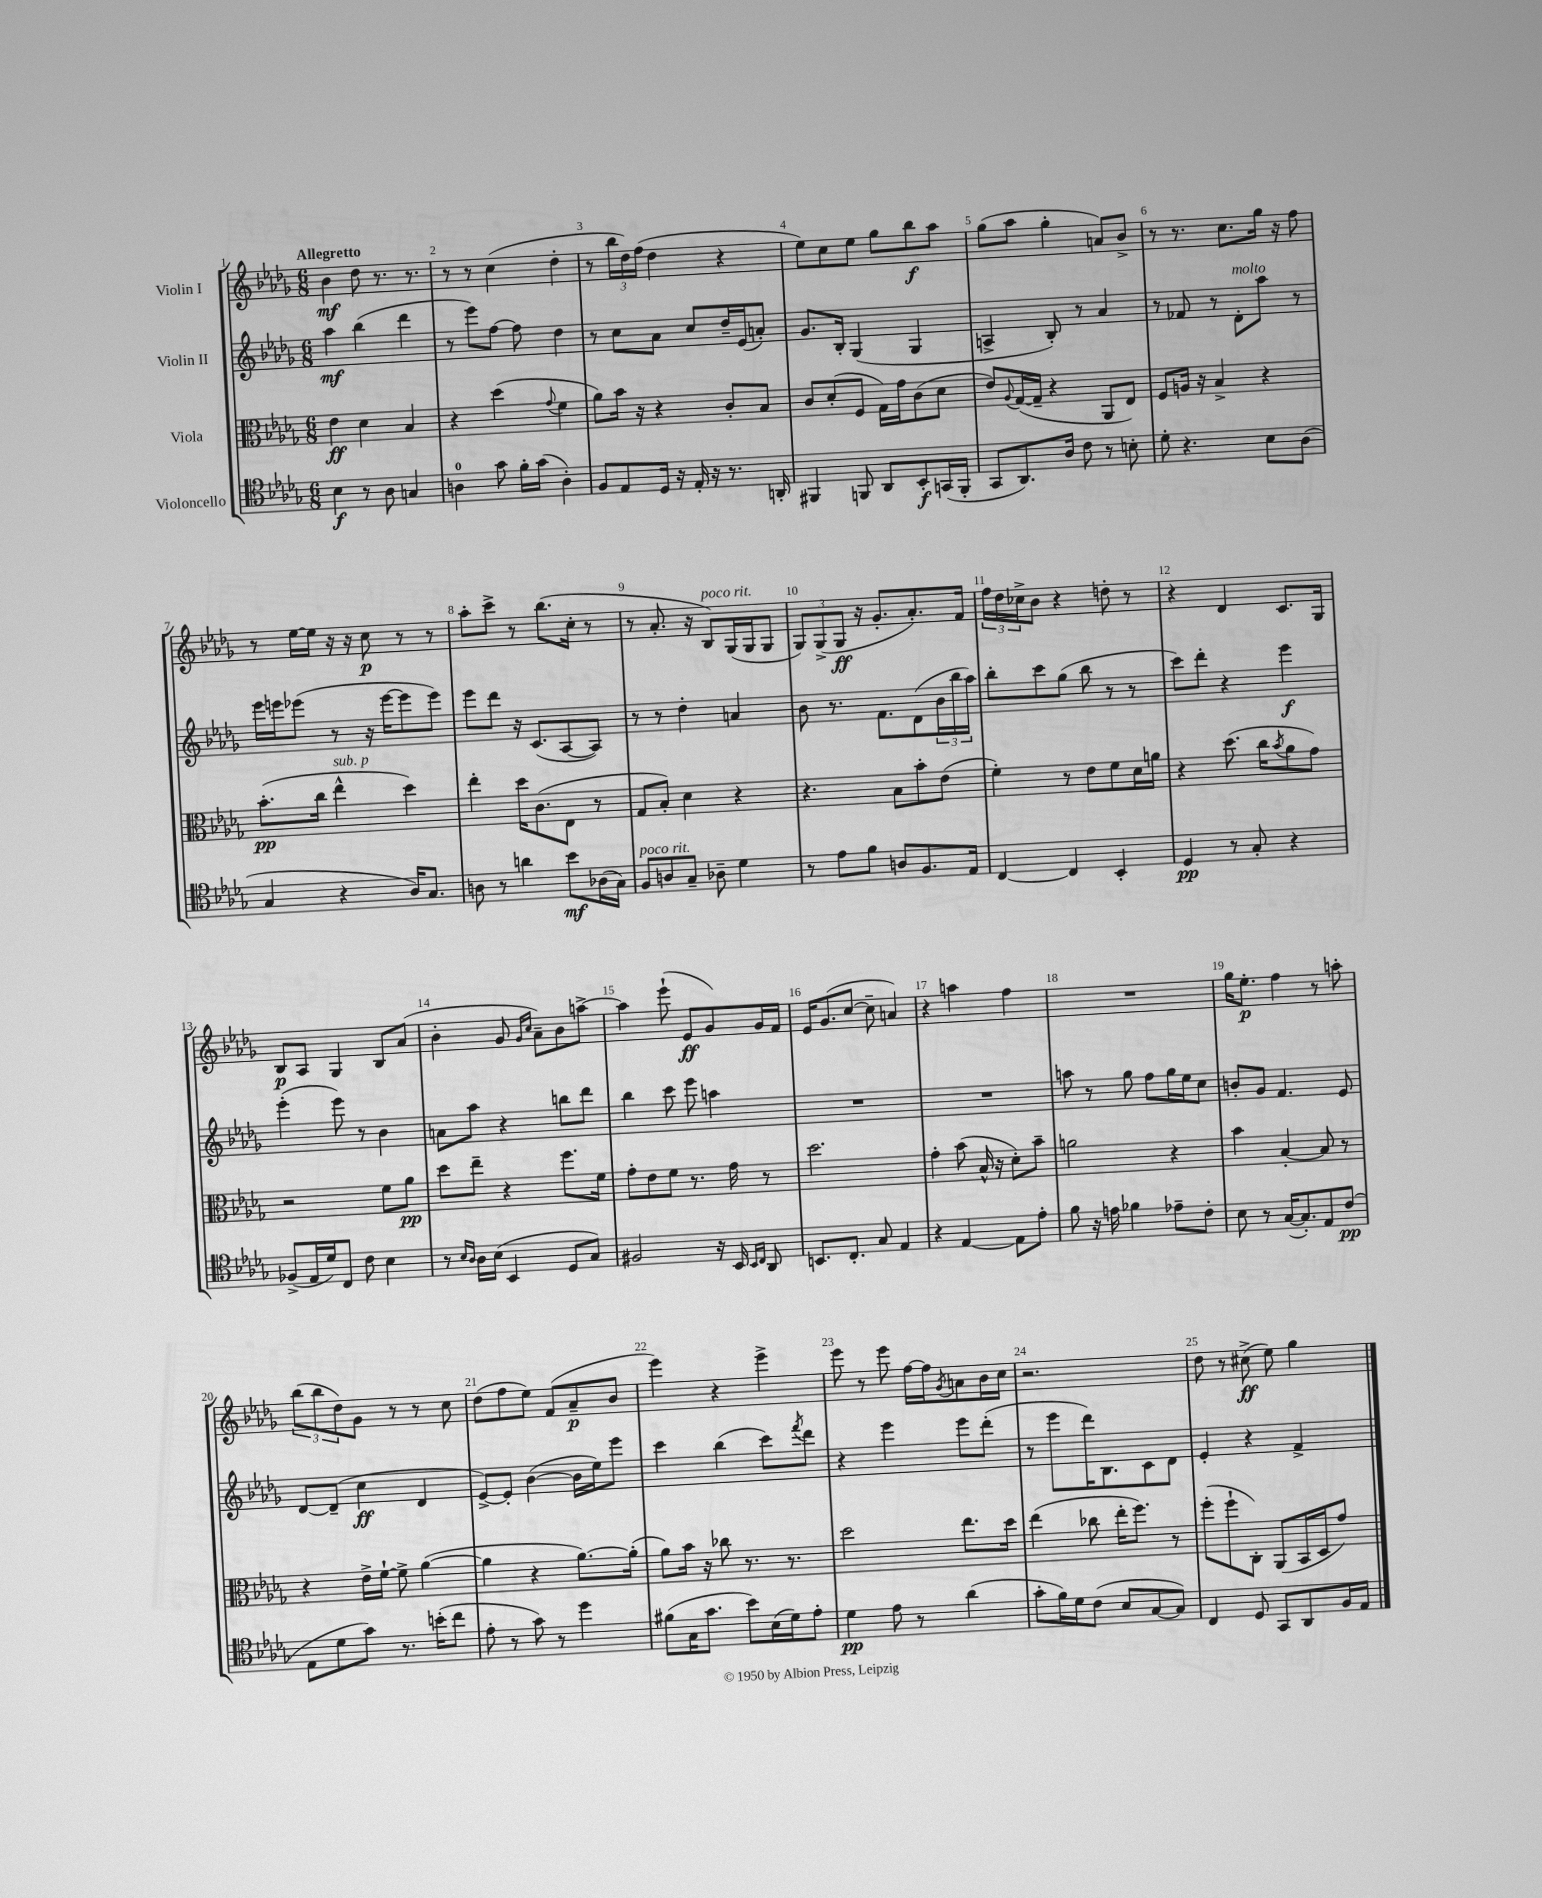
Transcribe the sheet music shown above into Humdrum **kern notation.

**kern	**dynam	**kern	**dynam	**kern	**dynam	**kern	**dynam
*part4	*part4	*part3	*part3	*part2	*part2	*part1	*part1
*staff4	*staff4	*staff3	*staff3	*staff2	*staff2	*staff1	*staff1
*I"Violoncello	*	*I"Viola	*	*I"Violin II	*	*I"Violin I	*
*clefC4	*	*clefC3	*	*clefG2	*	*clefG2	*
*k[b-e-a-d-g-]	*	*k[b-e-a-d-g-]	*	*k[b-e-a-d-g-]	*	*k[b-e-a-d-g-]	*
*M6/8	*	*M6/8	*	*M6/8	*	*M6/8	*
=1	=1	=1	=1	=1	=1	=1	=1
!	!	!	!	!	!	!LO:TX:a:B:t=Allegretto	!
4B-\	f	4e-\	ff	4aa-\	mf	4b-\	mf
8r	.	4d-\	.	(4bb-\	.	8dd-\	.
8A-\	.	.	.	.	.	8.r	.
4Gn/	.	4B-/	.	4ddd-\	.	.	.
.	.	.	.	.	.	8.r	.
=2	=2	=2	=2	=2	=2	=2	=2
4An\	.	4r	.	8r	.	8r	.
.	.	.	.	8eee-\L)	.	8r	.
8g-\	.	(4dd-\	.	[8ff\J	.	(4cc\	.
16f'\LL	.	.	.	8ff\]	.	.	.
(16g-\JJ	.	.	.	.	.	.	.
.	.	8qqg-/	.	.	.	.	.
4A'\)	.	4f\	.	4dd-\	.	4dd-'\	.
=3	=3	=3	=3	=3	=3	=3	=3
8F/L	.	8a-\L)	.	8r	.	8r	.
8E-/	.	16b-\Jk	.	8cc\L	.	24bb-\LL	.
.	.	.	.	.	.	24dd-\)	.
.	.	16r	.	.	.	.	.
.	.	.	.	.	.	(24ff\JJ	.
16D-/Jk	.	4r	.	8a-\J	.	4dd-\	.
16r	.	.	.	.	.	.	.
16E-'/	.	.	.	8cc/L	.	.	.
16r	.	.	.	.	.	.	.
8.r	.	8c'/L	.	16dd-~/L	.	4r	.
.	.	.	.	(16e-/J	.	.	.
.	.	8B-/J	.	8an'/J)	.	.	.
16AAn'/	.	.	.	.	.	.	.
=4	=4	=4	=4	=4	=4	=4	=4
4FF#X/	.	8c/L	.	8.g-/L	.	8ee-\L)	.
.	.	(8d-'/	.	.	.	8cc\	.
.	.	.	.	16B-'/Jk	.	.	.
8FFn/	.	8F/J	.	(4G-/	.	8ee-\J	.
8AA-/L	.	16G-\LL)	.	.	.	8gg-\L	.
.	.	16g-\J	.	.	.	.	.
8BB-'/	f	(8c\	.	4G-/	.	8bb-\	f
(16GGn/L	.	8d-\J	.	.	.	8aa-\J	.
16FF'/JJ	.	.	.	.	.	.	.
=5	=5	=5	=5	=5	=5	=5	=5
8GG-/L	.	8e-/L)	.	4An^/	.	(8gg-\L	.
.	.	8qqA-/	.	.	.	.	.
8.AA-/)	.	([16G-/L	.	.	.	8aa-\J	.
.	.	16G-~/JJ]	.	.	.	.	.
.	.	4r	.	8B-'/)	.	4gg-'\	.
16A-/Jk	.	.	.	.	.	.	.
8c\	.	.	.	8r	.	.	.
8r	.	8AA-/L	.	4a-/	.	8an/L)	.
8Bn'\	.	8E-/J)	.	.	.	8b-^/J	.
=6	=6	=6	=6	=6	=6	=6	=6
8d-'\	.	8F/L	.	8r	.	8r	.
4.r	.	16An/Jk	.	8f-X/	.	8.r	.
.	.	16r	.	.	.	.	.
.	.	4B-^/	.	8r	.	.	.
.	.	.	.	.	.	8.cc\L	.
!	!	!	!	!LO:TX:a:i:t=molto	!	!	!
.	.	.	.	8d-'\L	.	.	.
8B-\L	.	4r	.	8aa-\J	.	16gg-\Jk	.
.	.	.	.	.	.	16r	.
(8A-\J	.	.	.	8r	.	8ff\	.
!!LO:LB:g=z
=7	=7	=7	=7	=7	=7	=7	=7
4G-/	.	(8.b-'\L	pp	16eee-\LL	.	8r	.
.	.	.	.	16eeen\J	.	.	.
.	.	.	.	(8eee-X\J	.	[16ee-\LL	.
.	.	16cc\Jk	.	.	.	16ee-\JJ]	.
!	!	!LO:TX:a:i:t=sub. p	!	!	!	!	!
4r	.	4ee-^^\	.	8r	.	16r	.
.	.	.	.	.	.	16r	.
.	.	.	.	16r	.	8cc\	p
.	.	.	.	[16eee-\KL	.	.	.
16A-/KL)	.	4dd-\)	.	8eee-\]	.	8r	.
8.G-/J	.	.	.	.	.	.	.
.	.	.	.	8eee-\J)	.	8r	.
=8	=8	=8	=8	=8	=8	=8	=8
8An\	.	4ee-'\	.	8eee-\L	.	8aa-'\L	.
8r	.	.	.	8ddd-\J	.	8ccc^\J	.
4an\	.	16dd-\KL	.	16r	.	8r	.
.	.	(8.c\	.	(8.c/L	.	.	.
.	.	.	.	.	.	(8.bb-\L	.
8b-\L	mf	8E-\J	.	[8A-/	.	.	.
.	.	.	.	.	.	16cc'\Jk	.
(16A-X\L	.	8r	.	8A-/J])	.	8r	.
16G-\JJ)	.	.	.	.	.	.	.
=9	=9	=9	=9	=9	=9	=9	=9
!LO:TX:a:i:t=poco rit.	!	!	!	!	!	!	!
8F/L	.	8G-/L	.	8r	.	8r	.
8An/	.	8B-'/J)	.	8r	.	8.a-'/	.
8G-~/J	.	4d-\	.	4dd-'\	.	.	.
.	.	.	.	.	.	16r	.
!	!	!	!	!	!	!LO:TX:a:i:t=poco rit.	!
8A-X~\	.	.	.	.	.	8B-/L)	.
4d-\	.	4r	.	4an/	.	(16G-/L	.
.	.	.	.	.	.	16G-/J	.
.	.	.	.	.	.	8G-/J	.
=10	=10	=10	=10	=10	=10	=10	=10
8r	.	4.r	.	8b-\	.	12G-/L)	.
.	.	.	.	.	.	(12G-^/	.
8e-\L	.	.	.	8.r	.	.	.
.	.	.	.	.	.	12G-/J	ff
8f\J	.	.	.	.	.	16r	.
.	.	.	.	8.f\L	.	8.g-'/L	.
8An/L	.	8B-\L	.	.	.	.	.
8.F/	.	8b-'\	.	(8d-\	.	8.a-'/)	.
.	.	(8e-\J	.	24b-\L	.	.	.
.	.	.	.	24bb-\	.	.	.
16E-/Jk	.	.	.	.	.	16f/Jk	.
.	.	.	.	24aa-\JJ)	.	.	.
=11	=11	=11	=11	=11	=11	=11	=11
[4C/	.	4f'\)	.	8bb-'\L	.	24ff\LL	.
.	.	.	.	.	.	24dd-\	.
.	.	.	.	.	.	24cc-X^\J	.
.	.	.	.	8ccc\	.	8b-\J	.
4C/]	.	8r	.	(8gg-\J	.	4r	.
.	.	8e-\L	.	8bb-\	.	.	.
4BB-'/	.	8f\	.	8r	.	8ddn'\	.
.	.	16d-\L	.	8r	.	8r	.
.	.	16an\JJ	.	.	.	.	.
=12	=12	=12	=12	=12	=12	=12	=12
4D-/	pp	4r	.	8ccc\L)	.	4r	.
.	.	.	.	8ddd-'\J	.	.	.
8r	.	(8.dd-\	.	4r	.	4d-/	.
8G-'/	.	.	.	.	.	.	.
.	.	16cc\KL	.	.	.	.	.
.	.	8qb-/	.	.	.	.	.
4r	.	8a-\	.	4eee-\	f	8.c/L	.
.	.	8g-\J)	.	.	.	.	.
.	.	.	.	.	.	16G-/Jk	.
!!LO:LB:g=z
=13	=13	=13	=13	=13	=13	=13	=13
(8F-X^/L	.	2r	.	(4eee-'\	.	8B-/L	p
16E-/L	.	.	.	.	.	8A-/J	.
16d-/J)	.	.	.	.	.	.	.
8C/J	.	.	.	8eee-\)	.	4G-/	.
8c\	.	.	.	8r	.	.	.
4B-\	.	8f\L	.	4b-\	.	8B-/L	.
.	.	8a-\J	pp	.	.	(8a-/J	.
=14	=14	=14	=14	=14	=14	=14	=14
8r	.	8dd-\L	.	8an\L	.	4b-'\	.
16qqB-/LL	.	.	.	.	.	.	.
16qqA-/JJ	.	.	.	.	.	.	.
16A-\LL	.	8ee-~\J	.	8aa-\J	.	.	.
(16B-\JJ	.	.	.	.	.	.	.
4BB-/	.	4r	.	4r	.	8g-/	.
.	.	.	.	.	.	16qqg-/LL	.
.	.	.	.	.	.	16qqcc/JJ	.
.	.	.	.	.	.	8a-~\L)	.
8D-/L	.	8.ff\L	.	8bbn\L	.	8b-\	.
8G-/J)	.	.	.	8ddd-\J	.	[8aan^\J	.
.	.	16f\Jk	.	.	.	.	.
=15	=15	=15	=15	=15	=15	=15	=15
2F#X/	.	8g-'\L	.	4bb-\	.	4aa\]	.
.	.	8e-\	.	.	.	.	.
.	.	8f\J	.	8ccc\	.	(8eee-`\	.
.	.	8.r	.	8eee-\	.	8e-/L	ff
16r	.	.	.	4aan\	.	8g-/)	.
16BB-/	.	16g-\	.	.	.	.	.
16qqBB-/LL	.	.	.	.	.	.	.
16qqC/JJ	.	.	.	.	.	.	.
8AA-/	.	8r	.	.	.	16g-/L	.
.	.	.	.	.	.	16f/JJ	.
=16	=16	=16	=16	=16	=16	=16	=16
8.BBn/L	.	2.dd-\	.	2.r	.	16e-/KL	.
.	.	.	.	.	.	(8.g-/	.
8.C'/J	.	.	.	.	.	.	.
.	.	.	.	.	.	[8cc/J	.
8G-/	.	.	.	.	.	8cc~\]	.
4E-/	.	.	.	.	.	4an/)	.
=17	=17	=17	=17	=17	=17	=17	=17
4r	.	4g-'\	.	2.r	.	4r	.
[4E-/	.	(8b-\	.	.	.	4aan\	.
.	.	16B-^^/	.	.	.	.	.
.	.	16r	.	.	.	.	.
8E-\L]	.	8d-'\L)	.	.	.	4ff\	.
8e-'\J	.	8b-~\J	.	.	.	.	.
=18	=18	=18	=18	=18	=18	=18	=18
8f\	.	2an\	.	8aan\	.	2.r	.
16r	.	.	.	8r	.	.	.
16en\	.	.	.	.	.	.	.
4f-X\	.	.	.	8gg-\	.	.	.
.	.	.	.	8ff\L	.	.	.
8e-X~\L	.	4r	.	16gg-\L	.	.	.
.	.	.	.	16ee-\J	.	.	.
8c'\J	.	.	.	8cc\J	.	.	.
=19	=19	=19	=19	=19	=19	=19	=19
8B-\	.	4b-\	.	8bn'/L	.	16gg-\KL	.
.	.	.	.	.	.	8.ee-'\J	p
8r	.	.	.	8g-/J	.	.	.
([16G-/KL	.	[4B-'/	.	4.f/	.	4ff\	.
8.G-'/])	.	.	.	.	.	.	.
8E-/	.	8B-/]	.	.	.	8r	.
(8c/J	pp	8r	.	8e-/	.	8aan'\	.
!!LO:LB:g=z
=20	=20	=20	=20	=20	=20	=20	=20
8E-\L	.	4r	.	[8d-/L	.	(12bb-\L	.
.	.	.	.	.	.	12bb-\	.
8d-\	.	.	.	(8d-~/J]	.	.	.
.	.	.	.	.	.	12dd-\)	.
8g-\J)	.	16e-^\LL	.	4cc\	ff	8g-\J	.
.	.	[16f`\JJ	.	.	.	.	.
8.r	.	8f^\]	.	.	.	8r	.
.	.	([4a-\	.	4d-/	.	8r	.
(16bn'\KL	.	.	.	.	.	.	.
8cc\J	.	.	.	.	.	8cc\	.
=21	=21	=21	=21	=21	=21	=21	=21
8e-'\	.	4a-\]	.	[8e-^/L)	.	(8dd-\L	.
8r	.	.	.	8e-'/J]	.	8ff\	.
8g-\)	.	4r	.	([4b-\	.	8ee-\J)	.
8r	.	.	.	.	.	(8f/L	.
4dd-\	.	[8.a-\L)	.	16b-\LL]	.	8a-~/	p
.	.	.	.	16ee-\J)	.	.	.
.	.	.	.	8eee-\J	.	8b-/J	.
.	.	(16a-'\Jk]	.	.	.	.	.
=22	=22	=22	=22	=22	=22	=22	=22
(8f#X\L	.	8a-\L)	.	4ccc\	.	4eee-\)	.
16G-\K	.	16b-\Jk	.	.	.	.	.
8.g-\J	.	16r	.	.	.	.	.
.	.	8cc-X\	.	(4bb-\	.	4r	.
8b-\L)	.	8.r	.	.	.	.	.
(16B-\L	.	.	.	8ccc\L)	.	4eee-^\	.
16d-\J)	.	8.r	.	.	.	.	.
.	.	.	.	8qfff/	.	.	.
8e-'\J	.	.	.	8ddd-\J	.	.	.
=23	=23	=23	=23	=23	=23	=23	=23
4d-\	pp	2dd-\	.	4r	.	8eee-\	.
.	.	.	.	.	.	8r	.
8e-\	.	.	.	4eee-\	.	8eee-\	.
8r	.	.	.	.	.	[16ff\LL	.
.	.	.	.	.	.	16ff\J]	.
.	.	.	.	.	.	8qg-/	.
(4a-\	.	8.ee-\L	.	8eee-\L	.	8an\	.
.	.	.	.	(8ddd-'\J	.	16b-\L	.
.	.	16dd-\Jk	.	.	.	16cc\JJ	.
=24	=24	=24	=24	=24	=24	=24	=24
8g-'\L	.	(4ee-\	.	8r	.	2.r	.
16f\L)	.	.	.	8eee-\L	.	.	.
16d-\J	.	.	.	.	.	.	.
(8c\J	.	8cc-X\	.	16ddd-\K)	.	.	.
.	.	.	.	8.B-\	.	.	.
8B-/L	.	16ee-'\KL	.	.	.	.	.
.	.	8.ff\J)	.	.	.	.	.
[8G-/	.	.	.	8c\	.	.	.
8G-/J])	.	8r	.	8d-\J	.	.	.
=25	=25	=25	=25	=25	=25	=25	=25
4C/	.	(8ff'\L	.	4e-'/	.	8dd-\	.
.	.	8ff`\	.	.	.	8r	.
8D-/	.	8C'\J)	.	4r	.	(8cc#X^\	ff
8GG-/L	.	(8AA-/L	.	.	.	8ee-\)	.
8AA-/	.	16BB-/L	.	4f^/	.	4gg-\	.
.	.	16D-/J	.	.	.	.	.
16F/L	.	8g-/J)	.	.	.	.	.
16E-/JJ	.	.	.	.	.	.	.
==	==	==	==	==	==	==	==
*-	*-	*-	*-	*-	*-	*-	*-
